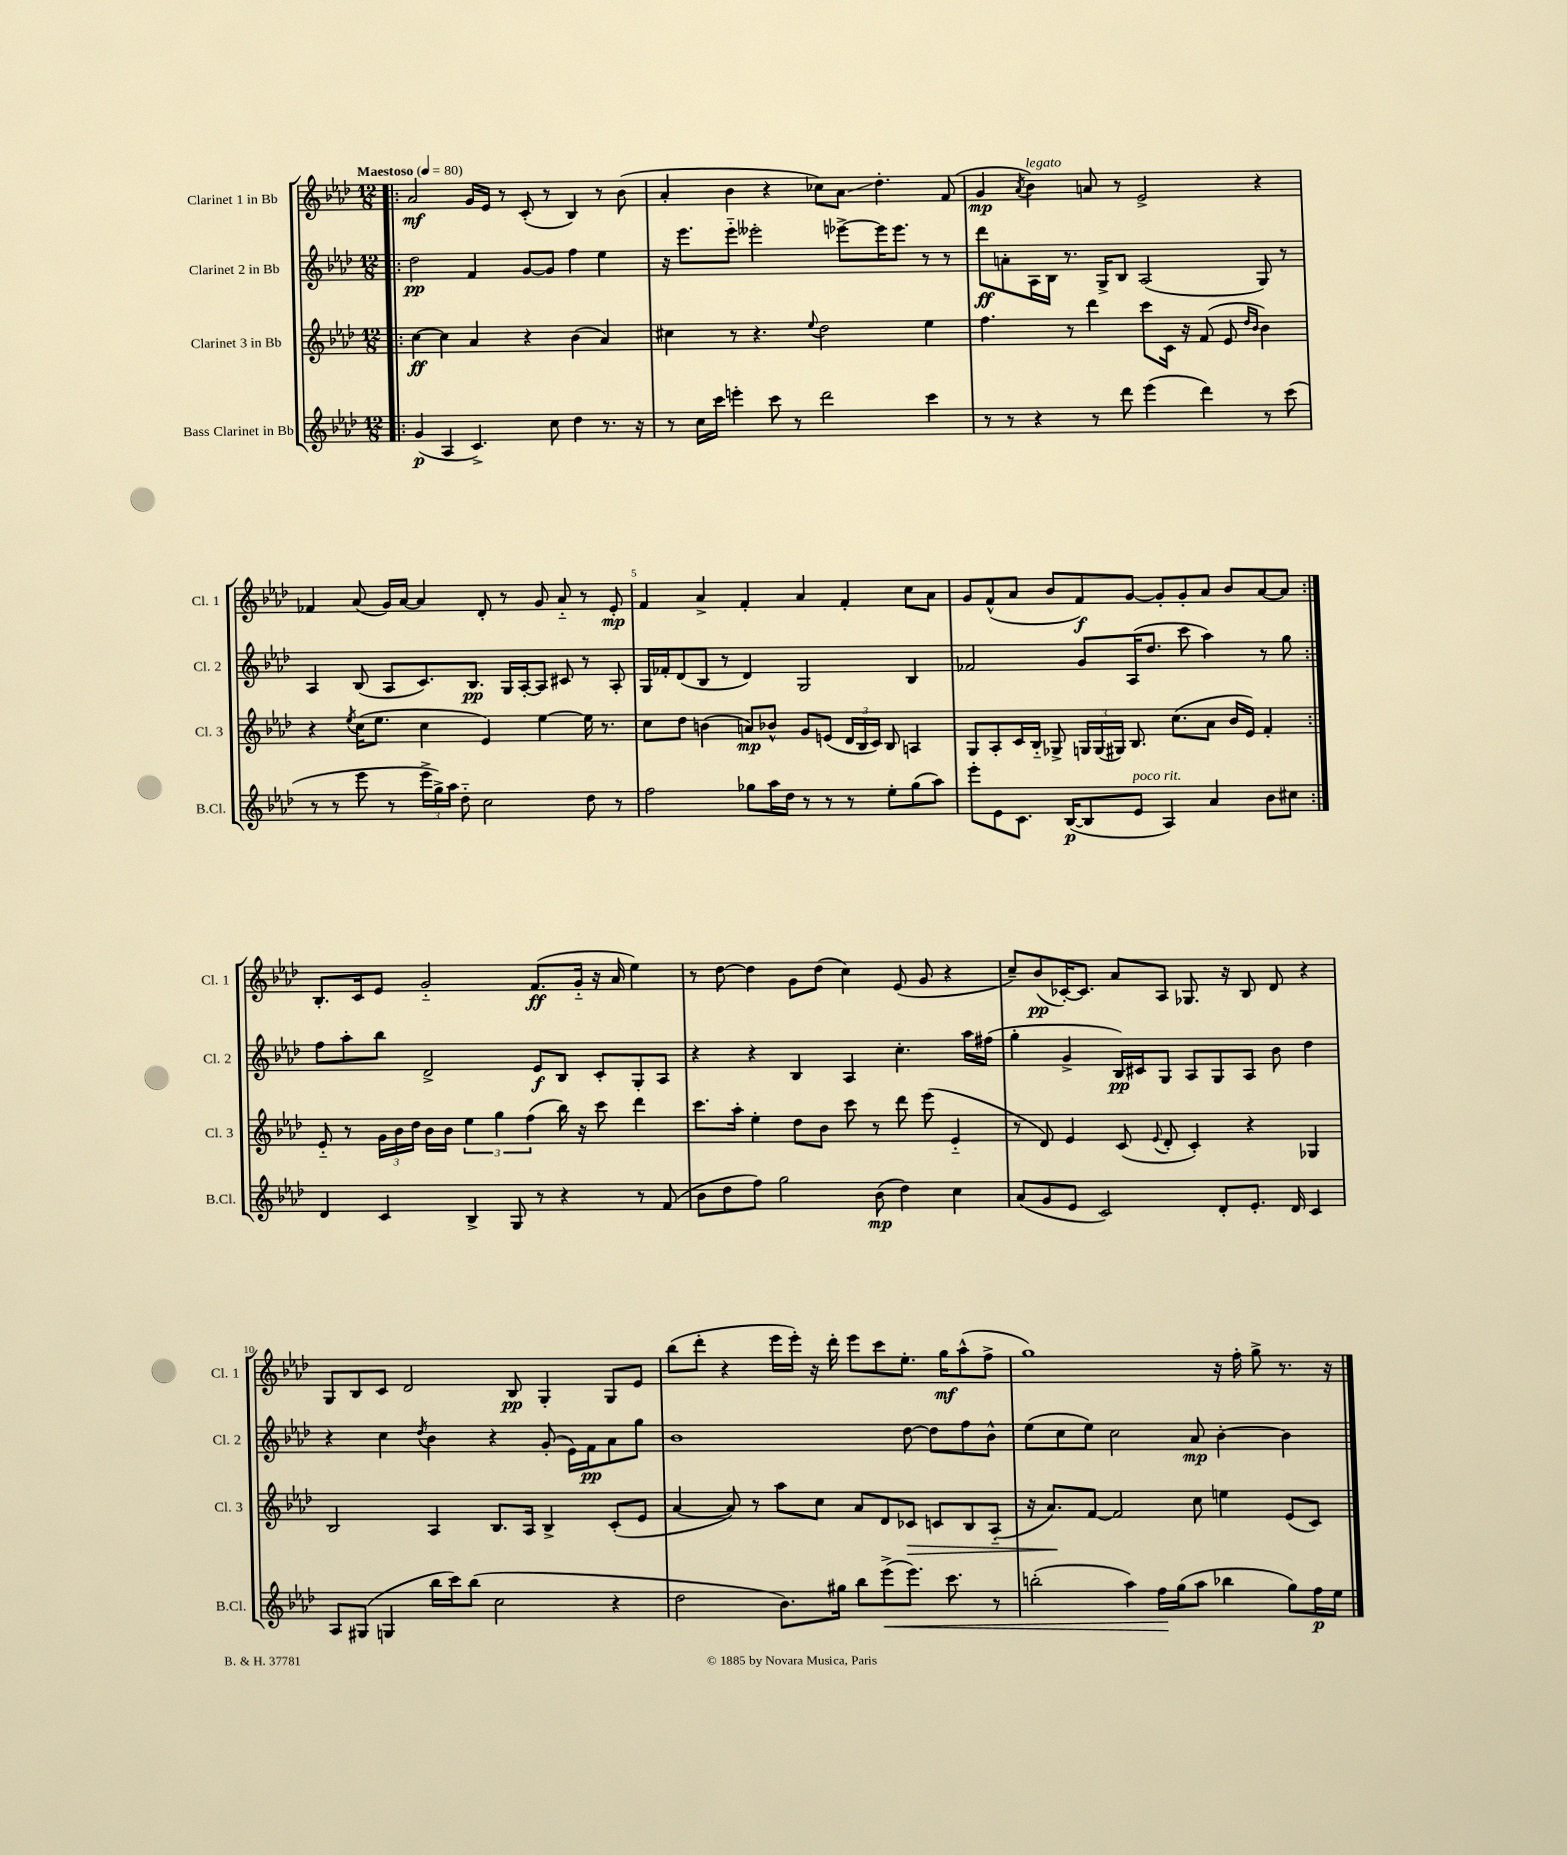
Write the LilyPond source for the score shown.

<<
\new StaffGroup <<
\new Staff = "s0" \with { instrumentName = "Clarinet 1 in Bb" shortInstrumentName = "Cl. 1" } {
    \clef treble \key aes \major \numericTimeSignature \time 12/8 \tempo "Maestoso" 4 = 80
    \autoBeamOff \repeat volta 2 { \bar ".|:" aes'2\mf g'16[ ees'16] r8 c'8-.( r8 bes4) r8 bes'8( |
    aes'4-. bes'4 r4 ces''8[) aes'8]\glissando des''4.-. f'8( |
    g'4\mp \acciaccatura { aes'8 } bes'4^\markup { \italic "legato" }) a'8 r8 ees'2-> r4 |
    fes'4 aes'8( g'16[) aes'16]~ aes'4 des'8-. r8 g'8 aes'8-_ r8 ees'8-.\mp |
    f'4 aes'4-> f'4-. aes'4 f'4-. c''8[ aes'8] |
    g'8[ f'8-^( aes'8] bes'8[ f'8\f) g'8]~ g'8[-. g'8-. aes'8] bes'8[ aes'8~ aes'8] | }
    bes8.[-. c'16 ees'8] g'2-_ f'8.[\ff( g'16]-_ r16 aes'16 ees''4) |
    r8 des''8~ des''4 g'8[ des''8]( c''4) ees'8( g'8 r4 |
    c''8[--) bes'8\pp( ces'16~-.) ces'8.] aes'8[ aes8] ges8. r16 bes8 des'8 r4 |
    g8[ bes8 c'8] des'2 bes8\pp g4-. g8[ ees'8] |
    bes''8[( des'''8]-. r4 ees'''16[ ees'''16]-.) r16 des'''16-. ees'''8[ c'''8 ees''8.]-. g''16[\mf aes''8-^( f''8]-> |
    g''1) r16 f''16-. g''8-> r8. r16 \bar "|." |
}
\new Staff = "s1" \with { instrumentName = "Clarinet 2 in Bb" shortInstrumentName = "Cl. 2" } {
    \clef treble \key aes \major \numericTimeSignature \time 12/8
    \autoBeamOff \repeat volta 2 { \bar ".|:" des''2\pp f'4 g'8[~ g'8] f''4 ees''4 |
    r16 ees'''8.[ ees'''8]-_ eeses'''2-. ees'''8[~-> ees'''16 ees'''8.] r8 r8 |
    des'''8[\ff a'8-. aes16 bes16] r8. g16[-> bes8] aes2( g8) r8 |
    aes4 bes8( aes8[ c'8.) bes8.]\pp g16[ aes16~-. aes8] cis'8 r8 aes8-. |
    g16[ fes'16-. des'8( bes8] r8 des'4) g2 bes4 |
    fes'2 g'8[ aes16( des''8.] c'''8 aes''4) r8 g''8 | }
    f''8[ aes''8-. bes''8] des'2-> ees'8[\f bes8] c'8[-. g8-. aes8] |
    r4 r4 bes4 aes4 c''4.-. aes''16[ fis''16]( |
    g''4-. g'4-> bes16[\pp) cis'16 g8] aes8[ g8 aes8] bes'8 des''4 |
    r4 c''4 \acciaccatura { des''8 } bes'4 r4 g'8-.( ees'16[) f'16\pp aes'8 g''8] |
    bes'1 des''8~ des''8[ f''8 bes'8]-^ |
    ees''8[( c''8 ees''8]) c''2 aes'8\mp bes'4~-. bes'4 \bar "|." |
}
\new Staff = "s2" \with { instrumentName = "Clarinet 3 in Bb" shortInstrumentName = "Cl. 3" } {
    \clef treble \key aes \major \numericTimeSignature \time 12/8
    \autoBeamOff \repeat volta 2 { \bar ".|:" c''4~\ff c''4 aes'4 r4 bes'4( aes'4) |
    cis''4 r8 r4. \appoggiatura { ees''8 } des''2 ees''4 |
    f''4. r8 des'''4 c'''8[ c'16] r16 f'8( ees'8 \grace { des''16[ bes'16] } bes'4) |
    r4 \acciaccatura { ees''8 } c''16[( ees''8.] c''4 ees'4) ees''4~ ees''16 r8. |
    c''8[ des''8] b'4( a'8[\mp) bes'8]-^ g'8[ e'8]( \tuplet 3/2 { des'16[ bes16 c'16]) } bes8 a4 |
    g8[ aes8-. c'16 bes16]-_ ges8-> \tuplet 3/2 { g16[ g16( gis16]) } bes8. c''8.[( aes'8] bes'16[ ees'16]) f'4-. | }
    ees'8-_ r8 \tuplet 3/2 { g'16[ bes'16 des''16] } bes'16[ bes'16] \tuplet 3/2 { ees''4 g''4 f''4( } bes''16) r16 c'''8 des'''4 |
    c'''8.[ aes''16]-. ees''4-. des''8[ bes'8] c'''8 r8 des'''8 ees'''8( ees'4-_ |
    r8 des'8) ees'4 c'8( \appoggiatura { ees'8 } des'8-. c'4-.) r4 ges4 |
    bes2 aes4 bes8.[ aes16] bes4-> c'8[-.( ees'8] |
    aes'4~ aes'8) r8 aes''8[ c''8] aes'8[ des'8 ces'8]\> c'8[ bes8 aes8]-_( |
    r16 aes'8.[\!) f'8]~ f'2 c''8 e''4 ees'8[( c'8]) \bar "|." |
}
\new Staff = "s3" \with { instrumentName = "Bass Clarinet in Bb" shortInstrumentName = "B.Cl." } {
    \clef treble \key aes \major \numericTimeSignature \time 12/8
    \autoBeamOff \repeat volta 2 { \bar ".|:" g'4\p( aes4 c'4.->) c''8 des''4 r8. r16 |
    r8 c''16[ c'''16] e'''4-. c'''8 r8 des'''2 c'''4 |
    r8 r8 r4 r8 des'''8 ees'''4( des'''4) r8 c'''8( |
    r8 r8 ees'''8 r8 \tuplet 3/2 { ees'''16[-> g''16->) aes''16] } des''8-_ c''2 des''8 r8 |
    f''2 ges''8[ aes''16 des''16] r8 r8 r8 ees''8[-. ges''8( aes''8]) |
    ees'''8[-. ees'8 c'8.] bes16[~\p( bes8 ees'8]^\markup { \italic "poco rit." } aes4) aes'4 bes'8[ cis''8] | }
    des'4 c'4 bes4-> g8 r8 r4 r8 f'8( |
    bes'8[ des''8 f''8]) g''2 bes'8\mp( des''4) c''4 |
    aes'8[( g'8 ees'8] c'2) des'8[-. ees'8.]-. des'16 c'4 |
    aes8[ gis8]( g4 bes''16[ c'''16) bes''8]( c''2 r4 |
    des''2 bes'8.[) gis''16] bes''8[ ees'''8->\<( ees'''8.]) c'''8. r8 |
    b''2-.( aes''4) f''16[\! g''16( aes''8] bes''4 g''8[) f''16\p ees''16] \bar "|." |
}
>>
>>
\layout { \context { \Score \override BarNumber.break-visibility = ##(#f #t #t) barNumberVisibility = #(every-nth-bar-number-visible 5) } }
